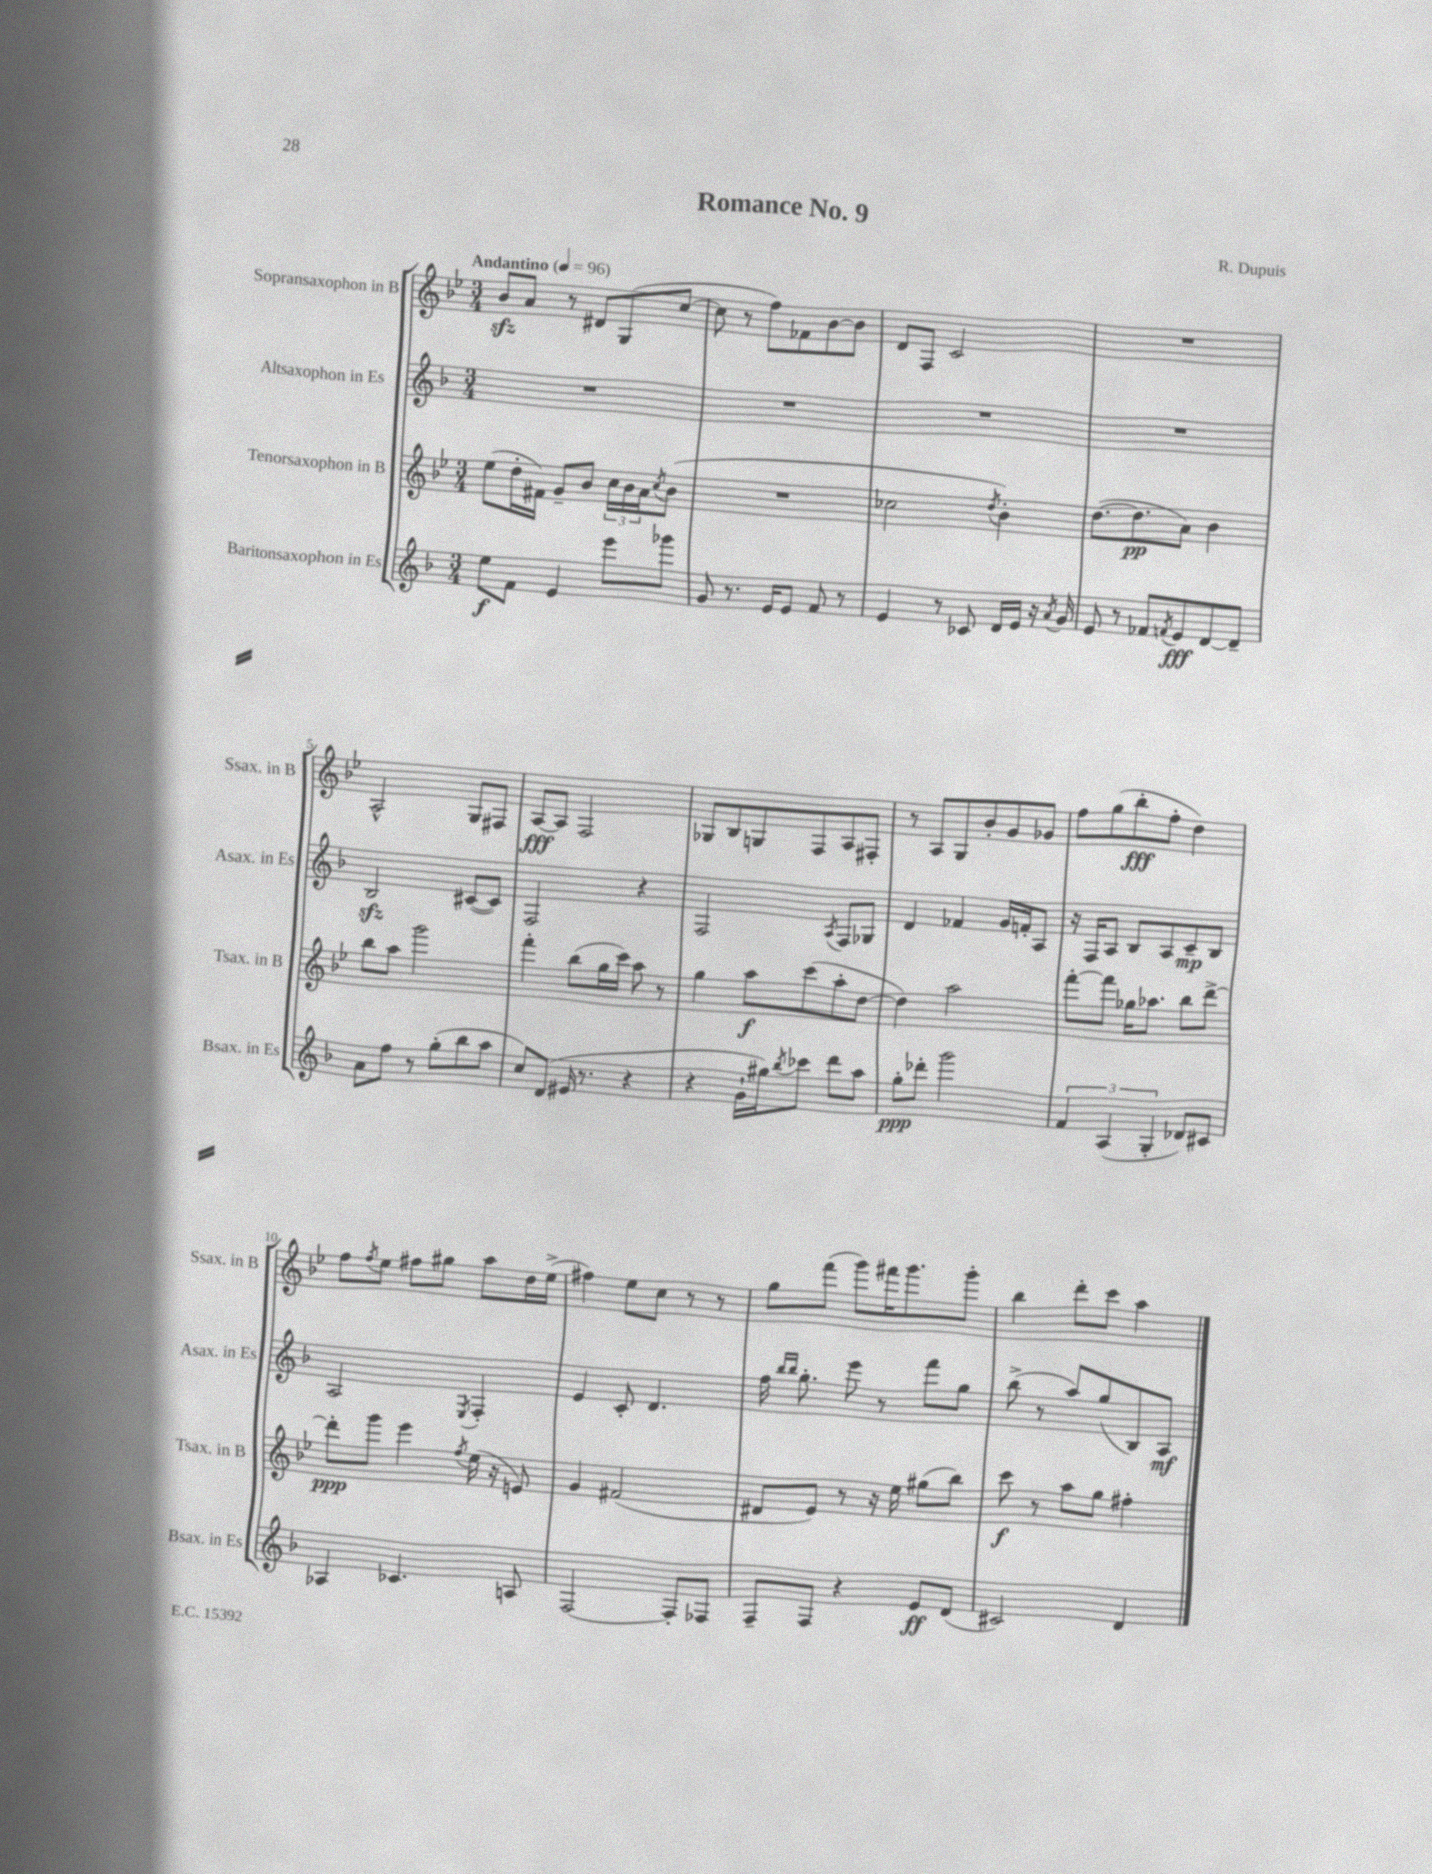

**kern	**kern	**kern	**kern
*staff4	*staff3	*staff2	*staff1
*clefG2	*clefG2	*clefG2	*clefG2
*k[b-]	*k[b-e-]	*k[b-]	*k[b-e-]
*M3/4	*M3/4	*M3/4	*M3/4
*MM96	*MM96	*MM96	*MM96
8ee	(8ee-	2.r	8b-
8f	16dd'	.	8a
.	16f#)	.	.
4e	8g~	.	8r
.	8b-	.	8d#
8eee	24cc	.	(8G
.	24b-	.	.
.	24a	.	.
.	8qcc	.	.
8ggg-	(8b-	.	[8cc
=	=	=	=
8g	2.r	2.r	8cc]
8.r	.	.	8r
.	.	.	8ff)
16e	.	.	.
8e	.	.	8f-
8f	.	.	[8b-
8r	.	.	8b-]
=	=	=	=
4e	2cc-	2.r	8d
.	.	.	8F
8r	.	.	2c
8c-	.	.	.
.	8qdd	.	.
16d	4b-')	.	.
16e	.	.	.
16r	.	.	.
8qa	.	.	.
16g	.	.	.
=	=	=	=
8e	([8.dd	2.r	2.r
8r	.	.	.
.	8.dd]	.	.
8f-	.	.	.
8qf	.	.	.
8e	8a)	.	.
[8d	4b-	.	.
8d~]	.	.	.
=	=	=	=
8a	8bb-	2B-	2A^^
8ff	8aa	.	.
8r	2ggg	.	.
(8gg'	.	.	.
8bb-	.	([8c#	8G
8aa	.	8c#])	8F#
=	=	=	=
8cc)	4fff'	2F	[8A
(8d	.	.	8A]
16e#	(8bb-	.	2F
8.r	.	.	.
.	16gg	.	.
.	16ccc)	.	.
4r	8aa	4r	.
.	8r	.	.
=	=	=	=
4r	4gg	2F	8G-
.	.	.	8B-
16g`	8aa	.	8G
16gg#)	.	.	.
8qbb-	.	.	.
8ccc-	(8ccc	.	8F
.	.	8qA	.
8ddd	8aa'	8F	8A
8aa	[8dd	8G-	8F#'
=	=	=	=
8gg'	4dd])	4d	8r
8ddd-'	.	.	8A
2ggg	2aa	4f-	8G
.	.	.	8b-'
.	.	16g	8g
.	.	16f'	.
.	.	8A	8g-
=	=	=	=
6f	[8fff'	16r	8ff
.	.	16F	.
.	8fff]	8A	(8gg
(6A	.	.	.
.	16gg-	8B-	8bb-'
.	8.aa-	.	.
6G'	.	.	.
.	.	8A	8ff'
8d-)	8bb-	8c~	4dd)
8c#	[8ddd^	8B-	.
=	=	=	=
4A-	8ddd']	2A	8ff
.	.	.	8qff
.	8ggg	.	8ee-
4.c-	4eee-	.	8ff#
.	.	.	8gg#
.	8qff	8qE	.
.	(16ee-	4F'	8aa
.	16r	.	.
8A	8e)	.	16dd
.	.	.	(16ee-^
=	=	=	=
[2F	4g	4e	4ff#)
.	(2f#	8c'	8ee-
.	.	4.d	8cc
8F']	.	.	8r
8F-	.	.	8r
=	=	=	=
8F~	8d#	16ff	8gg
.	.	16qqbb-	.
.	.	16qqbb-	.
.	.	8.gg'	.
8F	8e-)	.	(8fff
4r	8r	8eee	8ggg)
.	16r	8r	16fff#
.	16ee-	.	8.ggg
8e	(8gg#	8fff	.
(8d	8bb-)	8gg	8ggg'
=	=	=	=
2c#)	8ccc	(8bb-^	4bb-
.	8r	8r	.
.	8aa	8aa)	8ddd'
.	8gg	(8gg	8ccc
4d	4ff#'	8B-)	4aa
.	.	8A	.
==	==	==	==
*-	*-	*-	*-
